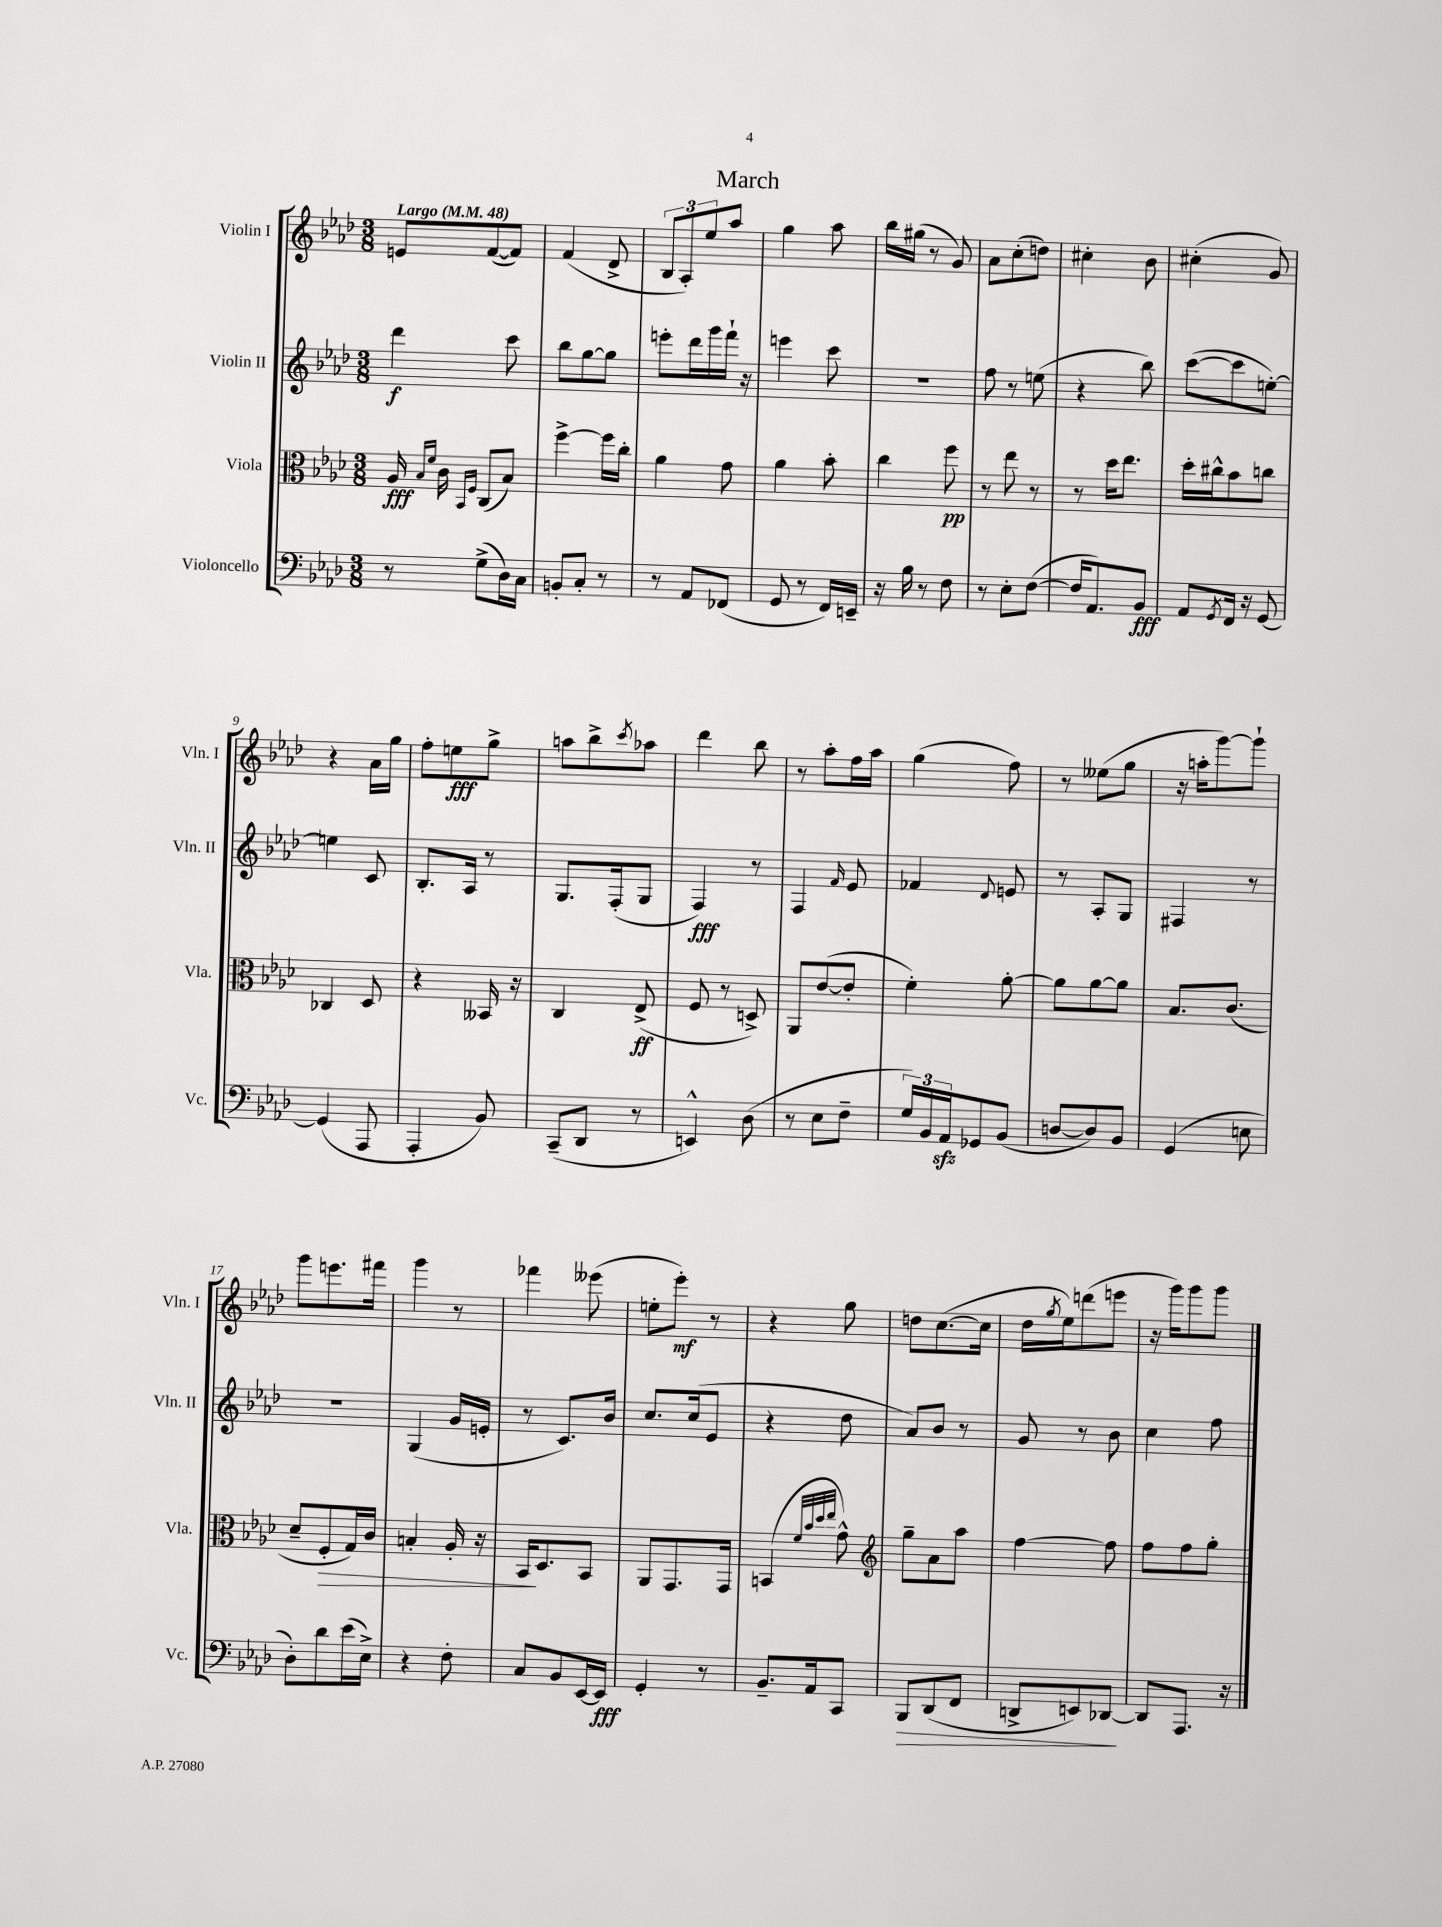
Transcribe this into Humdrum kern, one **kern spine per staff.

**kern	**kern	**kern	**kern
*staff4	*staff3	*staff2	*staff1
*clefF4	*clefC3	*clefG2	*clefG2
*k[b-e-a-d-]	*k[b-e-a-d-]	*k[b-e-a-d-]	*k[b-e-a-d-]
*M3/8	*M3/8	*M3/8	*M3/8
*MM48	*MM48	*MM48	*MM48
8r	16A-	4ddd-	8e
.	16qqB-	.	.
.	16qqf	.	.
.	16c	.	.
.	16qqBB-	.	.
.	16qqF	.	.
(8G^	(8C	.	([8f
16D-)	8B-)	8ccc	8f])
16C	.	.	.
=	=	=	=
8BB'	[4ff^	8bb-	(4f
8C'	.	[8gg	.
8r	16ff]	8gg]	8d-^
.	16cc'	.	.
=	=	=	=
8r	4a-	8eee'	12B-
.	.	.	12A-')
8AA-	.	16ddd-	.
.	.	.	12ee-
.	.	16ggg	.
(8FF-	8g	16fff`	8aa-
.	.	16r	.
=	=	=	=
8GG	4a-	4eee	4gg
8r	.	.	.
16FF)	8b-'	8ccc	8aa-
16EE~	.	.	.
=	=	=	=
16r	4cc	4.r	16bb-
16B-	.	.	(16gg#
8r	.	.	8r
8F	8ff	.	8g)
=	=	=	=
8r	8r	8ff	8a-
8E-'	8ee-	8r	(8cc'
([8F	8r	(8ee	8dd)
=	=	=	=
16F]	8r	4r	4cc#'
8.AA-)	.	.	.
.	16dd-	.	.
.	8.ee-	.	.
8BB-	.	8bb-)	8b-
=	=	=	=
8AA-	16dd-'	([8ccc	(4cc#'
.	16cc#^^	.	.
8qGG	.	.	.
16FF	8b-	8ccc]	.
16r	.	.	.
[8GG	8cc	[8ee')	8g)
=	=	=	=
(4GG]	4C-	4ee]	4r
8AAA-	8D-	8c	16a-
.	.	.	16gg
=	=	=	=
4AAA-'	4r	8.B-'	8ff'
.	.	.	8ee
.	.	16A-	.
8BB-)	16BB--	8r	8gg^
.	16r	.	.
=	=	=	=
(8CC~	4C	8.G	8aa
8DD-	.	.	8bb-^
.	.	(16F'	.
.	.	.	8qccc
8r	(8E-^	8G	8aa-
=	=	=	=
4EE^^)	8F	4F)	4ddd-
.	8r	.	.
(8D-	8D^)	8r	8bb-
=	=	=	=
8r	8AA-	4F	8r
8E-	([8e-	.	8aa-'
.	.	16qqf	.
8F~	8e-']	8e-	16ff
.	.	.	16aa-
=	=	=	=
24G)	4f')	4f-	(4gg
24BB-	.	.	.
24AA-	.	.	.
8GG-	.	.	.
.	.	8qqd-	.
(8BB-	[8a-'	8e	8ff)
=	=	=	=
[8D	8a-]	8r	8r
8D])	[8a-	8A-'	(8ee--
8BB-	8a-]	8G	8gg
=	=	=	=
(4GG	8.B-	4F#	16r
.	.	.	16aa'
.	.	.	[8ggg)
.	(8.c	.	.
8E	.	8r	8ggg`]
=	=	=	=
8D-')	8d-~	4.r	8ggg
8d-	8F'	.	8.eee
(16e-	16G)	.	.
16E-^)	16c	.	16fff#
=	=	=	=
4r	4B'	(4G	4ggg
8F'	16A-'	16g	8r
.	16r	16e'	.
=	=	=	=
8C	16BB-	8r	4fff-
.	8.D-	.	.
8BB-	.	8.c)	.
[16EE-	8BB-	.	(8eee--
16EE-]	.	16b-	.
=	=	=	=
4GG'	8AA-	8.cc	8ee'
.	8.GG	.	8eee-')
.	.	(16cc	.
8r	.	8e-	8r
.	16GG	.	.
=	=	=	=
8.BB-~	(4BB	4r	4r
16AA-	.	.	.
.	32qqf	.	.
.	32qqb-	.	.
.	32qqdd-	.	.
.	32qqee-	.	.
8CC	8g^^)	8dd-	8gg
=	=	=	=
*	*clefG2	*	*
8BBB-	8gg~	8a-)	8dd
(8DD-	8a-	8b-	([8.cc
8FF	8aa-	8r	.
.	.	.	16cc]
=	=	=	=
8DD^	[4ff	8g	16dd-
.	.	.	8qgg
.	.	.	16ee-)
8EE)	.	8r	(8ddd
[8DD-	8ff]	8b-	8eee
=	=	=	=
8DD-]	8ff	4cc	16r
.	.	.	16ggg)
8.AAA-	8ff	.	8ggg
.	8gg'	8ff	8ggg
16r	.	.	.
==	==	==	==
*-	*-	*-	*-
